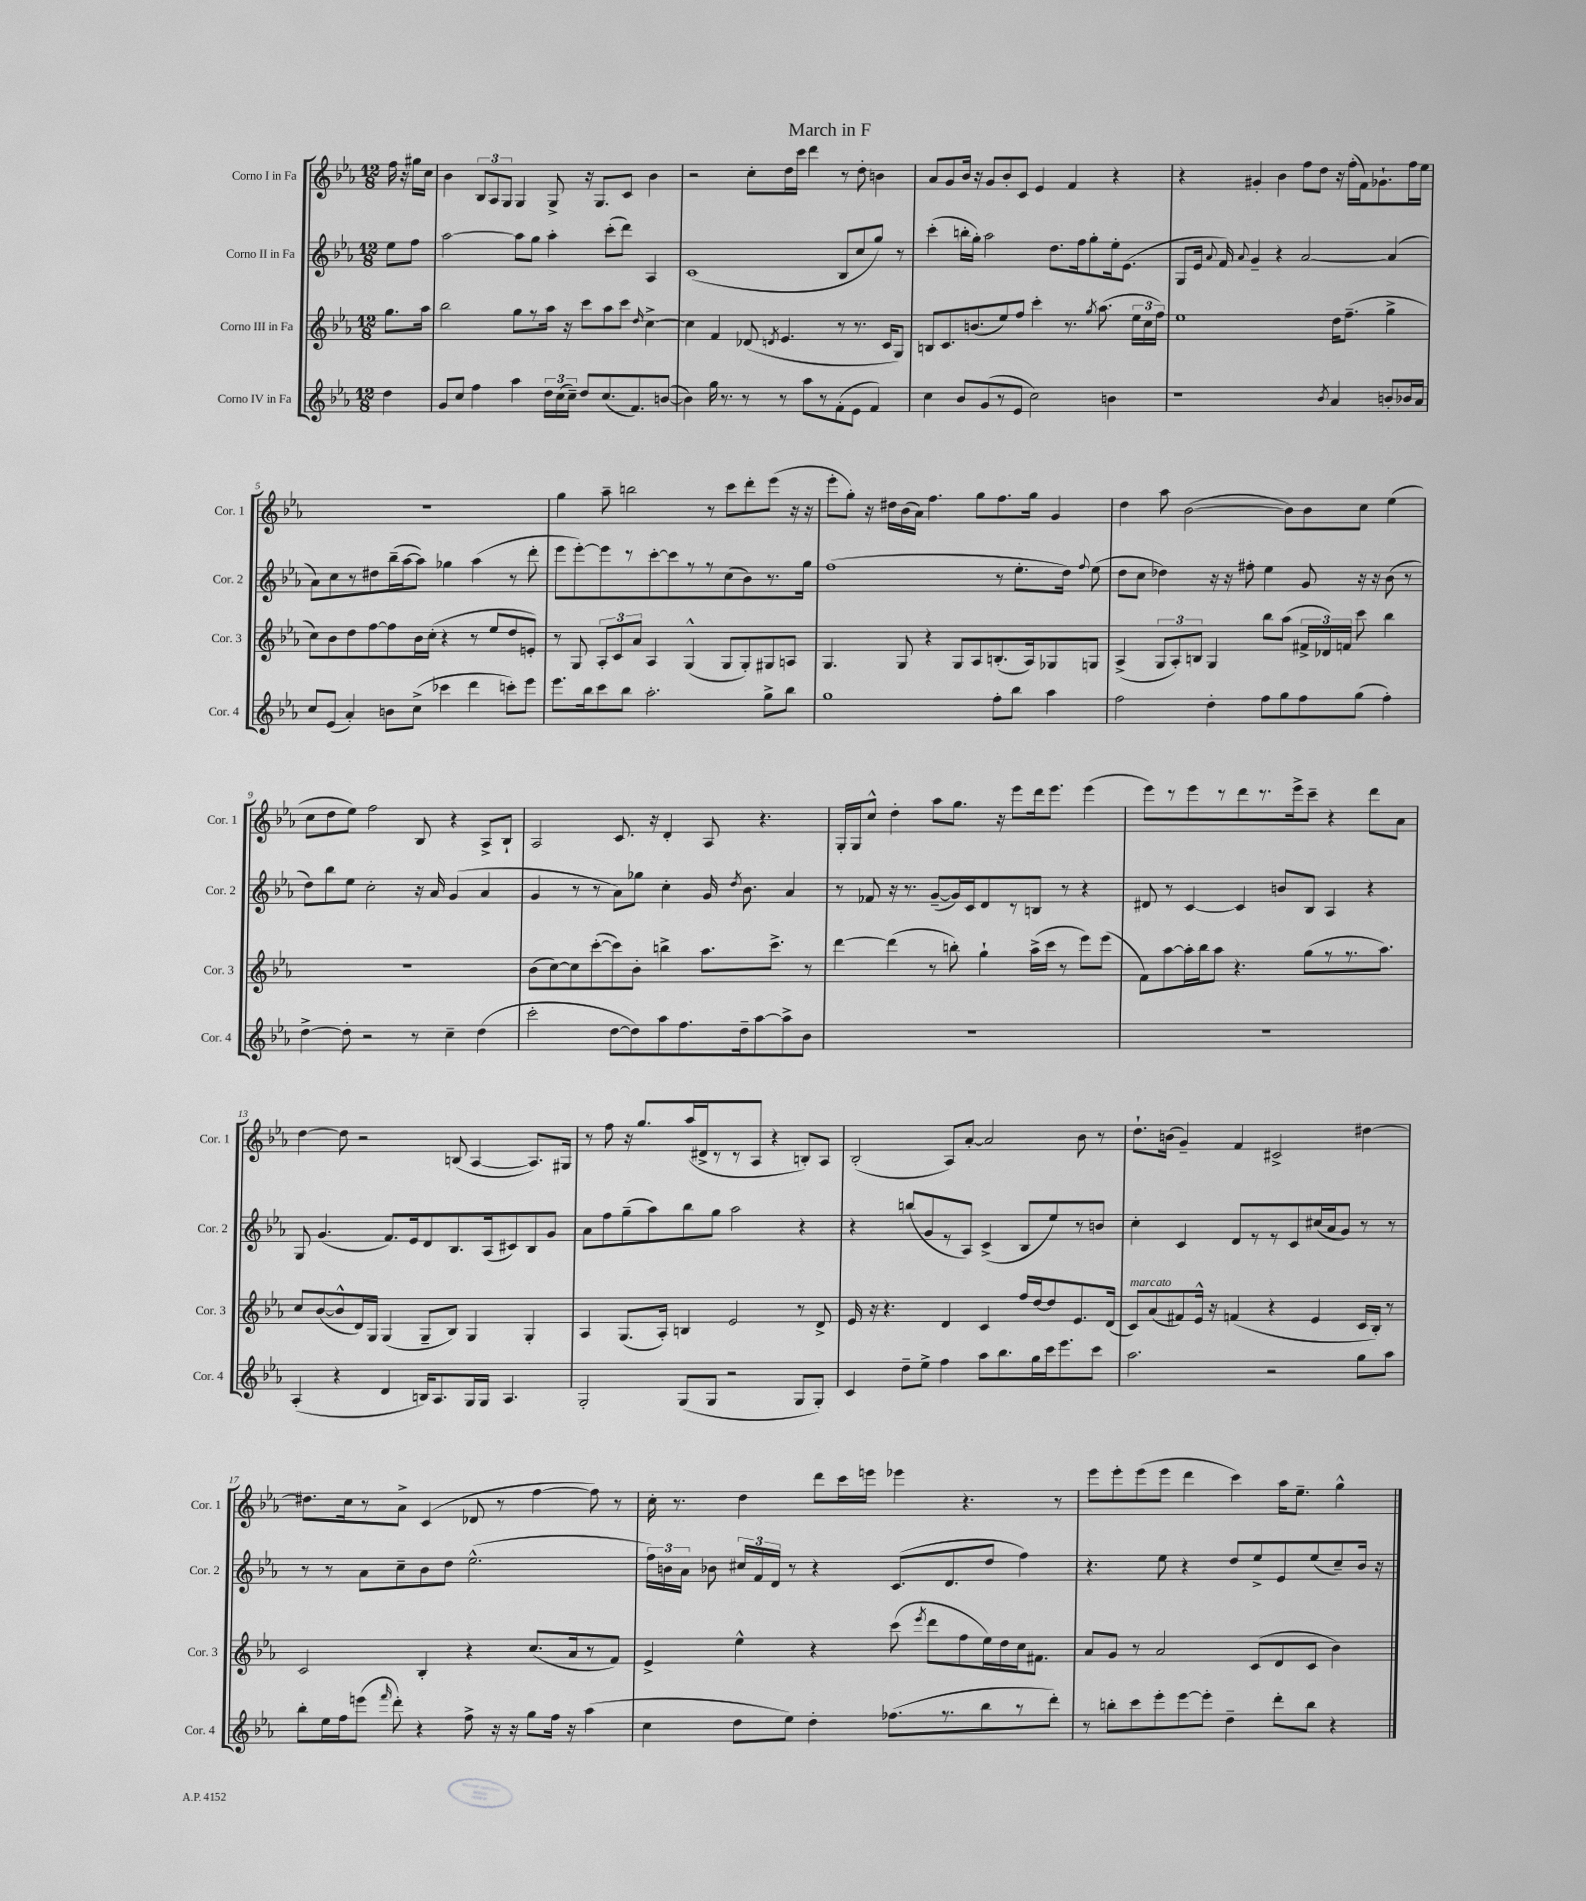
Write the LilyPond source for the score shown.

\header { title = "March in F" }
<<
\new StaffGroup <<
\new Staff = "s0" \with { instrumentName = "Corno I in Fa" shortInstrumentName = "Cor. 1" } {
    \clef treble \key ees \major \numericTimeSignature \time 12/8 \partial 4
    \autoBeamOff f''16 r16 gis''16[ c''16] |
    bes'4 \tuplet 3/2 { bes8[ aes8 g8] } g4 g8-> r16 g8.[ c'8] bes'4 |
    r2 c''8[-. d''16 c'''16] d'''4 r8 d''8-. b'4 |
    aes'8[ g'8 bes'16] r16 g'8[ bes'8-. c'8] ees'4 f'4 r4 |
    r4 gis'4-. bes'4 f''8[ d''8] r16 f''16[-.( f'16) ges'8.-! f''16 ees''16] |
    R1. |
    g''4 aes''8-- b''2 r8 c'''8[ d'''8-. ees'''8]( r16 r16 |
    ees'''8[-. g''8]-.) r16 dis''16[ bes'16( aes'16]) f''4. g''8[ f''8. g''16] g'4 |
    d''4 aes''8 bes'2~( bes'8[) bes'8 c''8] ees''4( |
    c''8[ d''8 ees''8]) f''2 bes8 r4 aes8[-> bes8]-! |
    aes2 c'8. r16 d'4-. aes8 r4. |
    g16[-. g16 c''8]-^ d''4-. aes''8[ g''8.] r16 ees'''8[ d'''16 ees'''8.] ees'''4( |
    ees'''8[) r8 ees'''8 r8 d'''8 r8. ees'''16-> c'''8]-- r4 d'''8[ aes'8] |
    d''4~ d''8 r2 b8( aes4~ aes8.[) gis16] |
    r8 f''8 r16 g''8.[ aes''16( dis'16-> r8 r8 aes8] r4 b8[-.) aes8] |
    bes2-.( aes8[) aes'8]~-. aes'2 bes'8 r8 |
    d''8.[-! b'16]( g'4--) f'4 cis'2-> dis''4~ |
    dis''8.[ c''16 r8 aes'8]-> c'4( des'8 r8 f''4~ f''8) r8 |
    c''16-. r8. d''4 d'''8[ c'''16 e'''16] ees'''4 r4. r8 |
    ees'''8[ ees'''8-. ees'''8( ees'''8] d'''4 c'''4) aes''16[ ees''8.]-- g''4-^ \bar "|." |
}
\new Staff = "s1" \with { instrumentName = "Corno II in Fa" shortInstrumentName = "Cor. 2" } {
    \clef treble \key ees \major \numericTimeSignature \time 12/8 \partial 4
    \autoBeamOff ees''8[ f''8] |
    aes''2~ aes''8[ g''8] aes''4-. c'''8[-.( d'''8]) aes4 |
    c'1( bes8[ c''8 g''8]) r8 |
    c'''4-.( b''16[-. g''16]-.) aes''2 d''8.[ f''16 g''8-. ees''16-. ees'8.]( |
    g8[ ees'16] \appoggiatura { aes'8 } f'16) \appoggiatura { aes'8 } g'4-- r4 aes'2~ aes'4( |
    aes'8[) c''8 r8 dis''8 bes''16--( aes''16~ aes''8]) ges''4 aes''4( r8 d'''8-. |
    ees'''8[ ees'''8~-.) ees'''8 r8 c'''8~-. c'''8 r8 r8 c''8( bes'8) r8. g''16] |
    f''1( r8 ees''8.[-. d''16]) \appoggiatura { f''8 } ees''8( |
    d''8[ c''8] des''4) r16 r16 fis''8-. ees''4 g'8 r16 r16 bes'8( r8 |
    d''8[) bes''8 ees''8] c''2-. r16 aes'16 g'4( aes'4 |
    g'4 r8 r8 aes'8[) ges''8] c''4-. g'16 \acciaccatura { d''8 } bes'8. aes'4 |
    r8 fes'8 r16 r8. g'8[~--( g'16) c'16 d'8 r8 b8] r8 r4 |
    dis'8 r8 c'4~ c'4 b'8[ bes8] aes4 r4 |
    g8 g'4.( f'8.[) ees'16 d'8 bes8. aes16( cis'8) bes8 g'8] |
    aes'8[ f''8 g''8--( aes''8) bes''8 g''8] aes''2 r4 |
    r4 b''8[( g'8 r8 aes8]) c'4->( bes8[ ees''8) r8 b'8] |
    c''4-. c'4 d'8[ r8 r8 c'8 cis''16( aes'16 g'8]) r8 r8 |
    r8 r8 aes'8[ c''8-- bes'8 d''8] ees''2.-^( |
    \tuplet 3/2 { f''16[) b'16 aes'16] } bes'8 \tuplet 3/2 { cis''16[ f'16 d'16] } r8 r4 c'8.[( d'8. d''8] f''4) |
    r4. ees''8 r4 d''8[ ees''8-> ees'8 ees''8( c''8--) bes'16] r16 \bar "|." |
}
\new Staff = "s2" \with { instrumentName = "Corno III in Fa" shortInstrumentName = "Cor. 3" } {
    \clef treble \key ees \major \numericTimeSignature \time 12/8 \partial 4
    \autoBeamOff g''8.[ aes''16] |
    bes''2 g''8[ r8 aes''16] r16 c'''8[ aes''8 c'''8] \grace { d''16 } c''4~-> |
    c''4 f'4 des'8( \acciaccatura { d'8 } ees'4. r8 r8. c'16[ g8]) |
    b8[ c'8. b'8.( ees''8) f''8] c'''4-. r8. \acciaccatura { g''8 } aes''8.( \tuplet 3/2 { ees''16[ c''16 f''16]) } |
    ees''1 d''16[ f''8.]--( g''4-> |
    c''8[) bes'8 d''8 f''8~ f''8 bes'16 c''16]-.( r4 r8 ees''8[ d''8 e'8]-.) |
    r8 g8 \tuplet 3/2 { aes8[-. c'8 aes'8] } aes4 g4-^( g8[ g8-.) gis8 a8] |
    g4. g8 r4 g8[ aes8 b8.-.( aes16) ges8 g8] |
    aes4->( \tuplet 3/2 { g8[ aes8-.) b8] } g4 bes''8[ aes''8]( \tuplet 3/2 { fis'16[-> des'16) f'16] } c'''8 bes''4 |
    R1. |
    bes'8[( c''8~) c''8 c'''8~-.( c'''8) bes'8]-. b''4-> aes''8.[ c'''8.]-> r8 |
    d'''4~ d'''4( r8 b''8-.) g''4-! aes''16[->( c'''16] r8 ees'''8[) ees'''8]( |
    f'8[) aes''8~ aes''16-. bes''16 aes''8] r4. g''8[( r8 r8. aes''8.]) |
    c''8[ bes'8~( bes'8-^ d'16) g16] g4( g8[-- bes8]) g4 g4-. |
    aes4 g8.[( aes16]-.) b4 ees'2 r8 d'8-> |
    ees'16 r16 r4. d'4 c'4 f''16[ d''16~ d''8 ees'8. d'16]( |
    c'8[^\markup { \italic "marcato" }) aes'8( fis'8) ees'16]-^ r16 f'4( r4 ees'4 c'16[ bes16]-.) r8 |
    c'2 bes4-. r4 c''8.[( aes'16 r8 f'8]) |
    ees'4-> ees''4-^ r4 c'''8( \acciaccatura { ees'''8 } d'''8[ f''8 ees''16) d''16 c''16 fis'8.] |
    aes'8[ g'8] r8 aes'2 c'8[( d'8 c'8] bes'4) \bar "|." |
}
\new Staff = "s3" \with { instrumentName = "Corno IV in Fa" shortInstrumentName = "Cor. 4" } {
    \clef treble \key ees \major \numericTimeSignature \time 12/8 \partial 4
    \autoBeamOff d''4 |
    g'8[ c''8] f''4 aes''4 \tuplet 3/2 { d''16[ c''16( c''16]--) } d''8[ c''8.( f'8.) b'8]~( |
    b'4) g''16 r8. r8 r8 aes''8[ r8 f'8-.( ees'8] f'4) |
    c''4 bes'8[ g'8( r8 ees'8] c''2) b'4 |
    r1 \acciaccatura { bes'8 } aes'4 b'8[-. bes'16 aes'16] |
    c''8[ ees'8]( aes'4-.) b'8[ c''8]->( ces'''4 d'''4 c'''8[-.) ees'''8] |
    ees'''8.[ bes''16 c'''8 bes''8] aes''2.-. g''8[-> bes''8] |
    g''1 f''8[-. bes''8] aes''4 |
    f''2 d''4-. f''8[ g''8 f''8 g''8]( f''4-.) |
    d''4~-> d''8-. r2 r8 c''4-- d''4( |
    c'''2-. d''8[~ d''8) aes''8 f''8. d''16-- aes''8~ aes''8-> bes'8] |
    R1. |
    R1. |
    aes4-.( r4 d'4 b16[) aes8. g16 g16] aes4. |
    g2-. g8[( g8] r2 g8[ g8]-.) |
    c'4 d''8[-- ees''8]-> f''4 aes''8[ bes''8. g''16 c'''16 ees'''8. c'''8] |
    aes''2. r2 g''8[ aes''8] |
    bes''8[-. ees''16 f''16 e'''8]( \grace { f'''16 } d'''8-.) r4 f''8-> r16 r16 g''8[ f''16] r16 aes''4( |
    c''4 d''8[ ees''8]) d''4-. fes''8.[( r8. bes''8 r8 d'''8]-.) |
    r8 b''8[-. c'''8 ees'''8-. ees'''8~ ees'''8]-. d''4-- d'''8[-. b''8] r4 \bar "|." |
}
>>
>>
